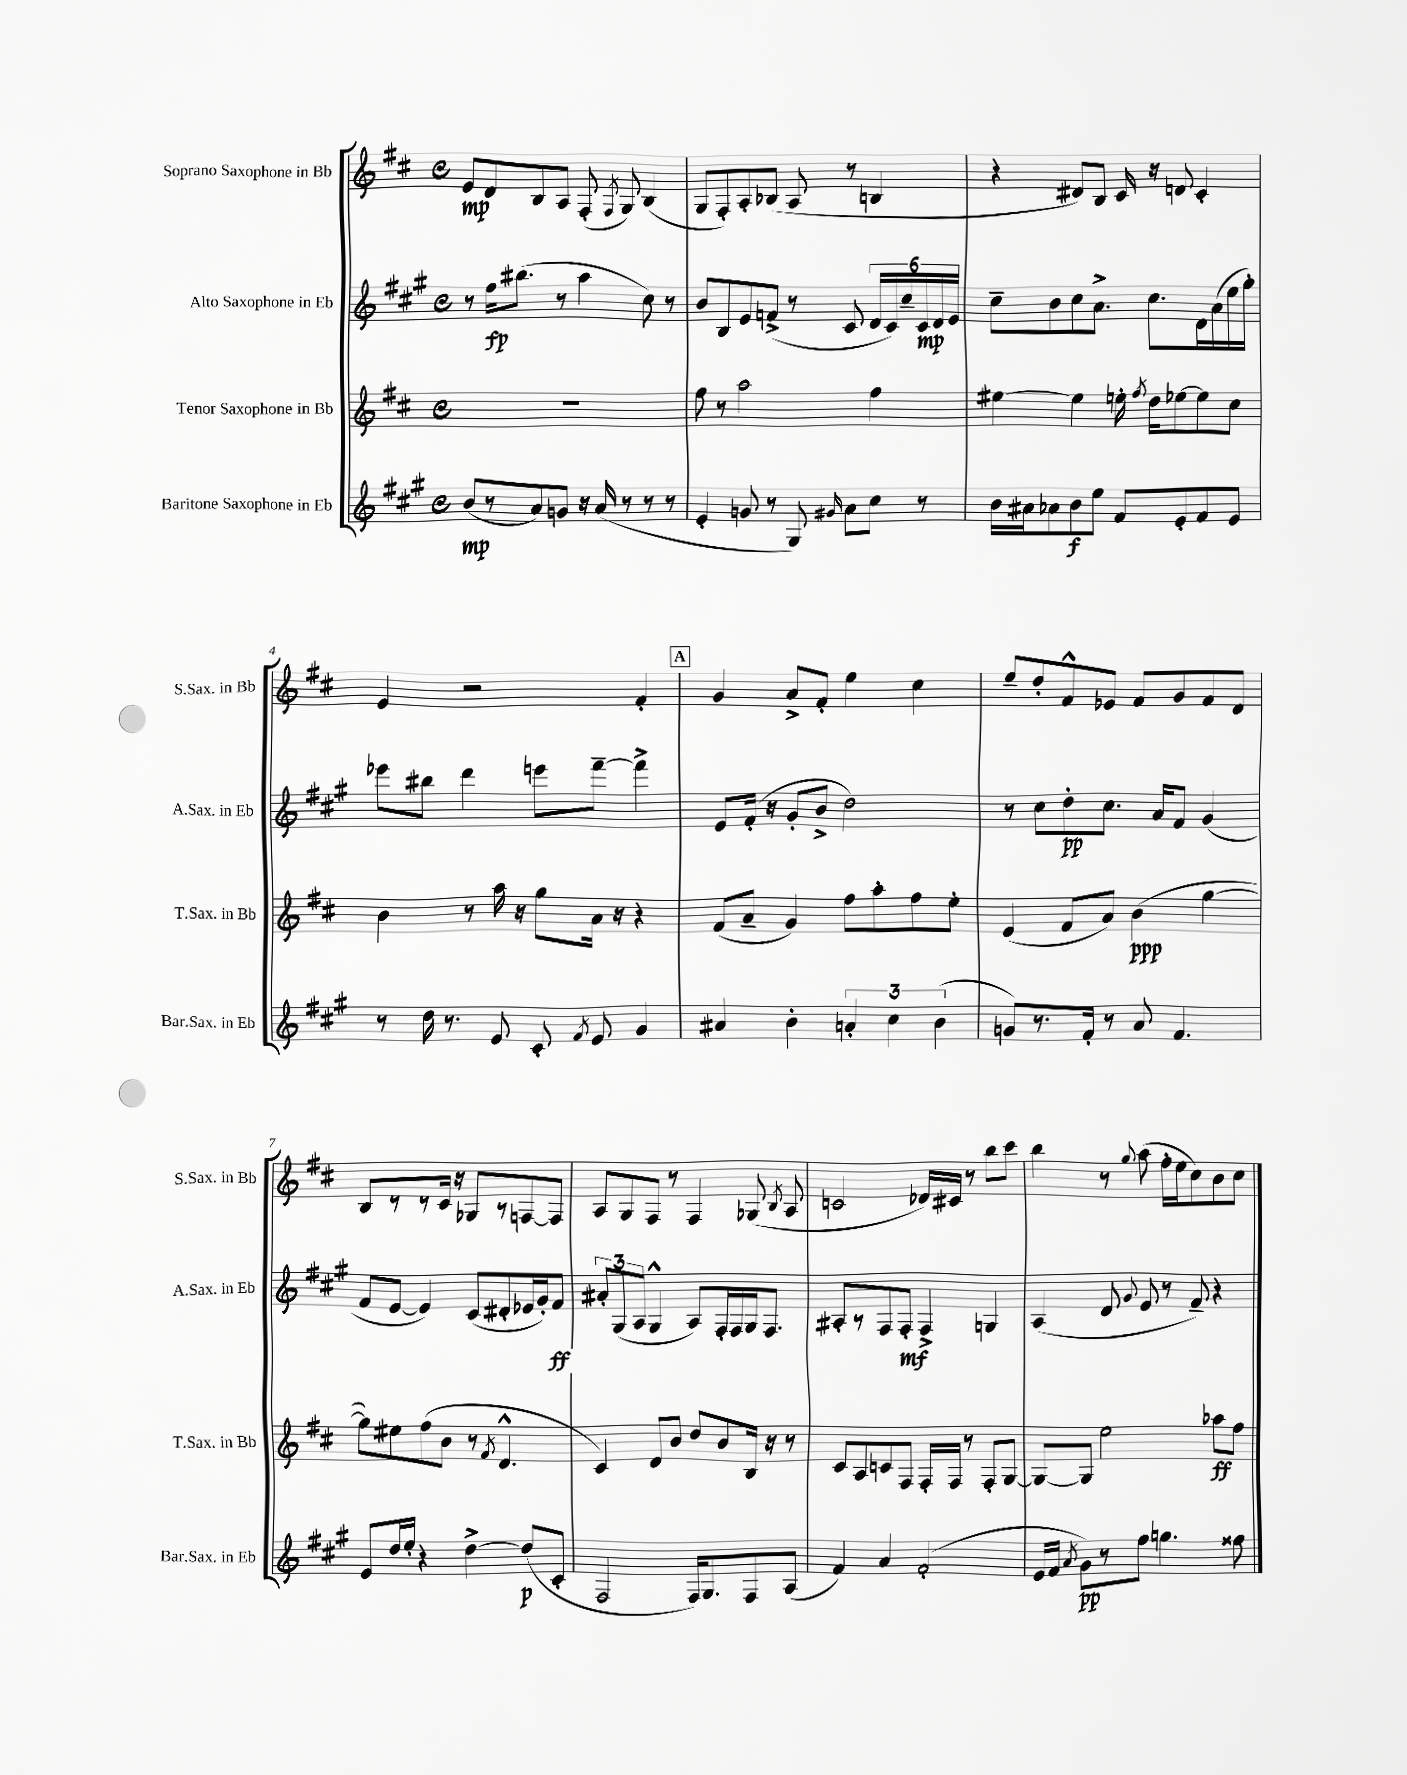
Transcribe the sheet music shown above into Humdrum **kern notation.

**kern	**kern	**kern	**kern
*staff4	*staff3	*staff2	*staff1
*clefG2	*clefG2	*clefG2	*clefG2
*k[f#c#g#]	*k[f#c#]	*k[f#c#g#]	*k[f#c#]
*M4/4	*M4/4	*M4/4	*M4/4
*met(c)	*met(c)	*met(c)	*met(c)
(8b/L	1r	8r	8e/L
8r	.	16ff#\LK	8d/
.	.	(8.bb#\J	.
8a/)	.	.	8B/
8g/J	.	8r	8A/J
16r	.	4aa\	(8F#'/
(16a/	.	.	.
.	.	.	8qF#/
8r	.	.	8G/)
8r	.	8cc#\)	(4B/
8r	.	8r	.
=	=	=	=
4e'/	8ff#\	8b/L	8G/L
.	8r	8B/	8F#'/)
8g/	2aa\	8e/	8A'/
8r	.	(8f^/J	(8B-/J
8G#/)	.	8r	8A/
16qqg#/	.	.	.
8a\L	.	8c#/	8r
8cc#\J	4ff#\	24d/LL	4B/
.	.	24c#/)	.
.	.	24cc#~/	.
8r	.	24c#/	.
.	.	24d/	.
.	.	24e/JJ	.
=	=	=	=
16b\LL	[4ee#\	8cc#~\L	4r
16a#\J	.	.	.
8a-\	.	8b\	.
8b\	4ee#\]	8cc#\	8d#/L)
8ee\J	.	8.a^\J	8B/J
8f#/L	16ee'\	.	16c#/
.	8qff#/	.	.
.	16dd\LK	8.cc#\L	16r
8e'/	[8ee-\	.	8d/
8f#/	8ee-\]	16d\L	4c#'/
.	.	(16a\	.
8e/J	8cc#\J	16ee\	.
.	.	16gg#'\JJ)	.
=	=	=	=
8r	4b\	8eee-\L	4e/
16dd\	.	8bb#\J	.
8.r	.	.	.
.	8r	4ddd\	2r
8e/	16aa\	.	.
.	16r	.	.
8c#'/	8gg\L	8eee\L	.
8qf#/	.	.	.
8e/	16a\Jk	[8fff#~\J	.
.	16r	.	.
4g#/	4r	4fff#^\]	4f#'/
=	=	=	=
4a#/	(8f#/L	8e/L	4g/
.	8a~/J	(16f#'/Jk	.
.	.	16r	.
4b'\	4g/)	8g#'/L	8a^/L
.	.	8b^/J	8f#'/J
6a'/	8ff#\L	2dd\)	4ee\
.	8aa'\	.	.
6cc#\	.	.	.
.	8ff#\	.	4cc#\
(6b\	.	.	.
.	8ee'\J	.	.
=	=	=	=
8g/L)	(4e/	8r	8ee~/L
8.r	.	8cc#\L	8dd'/
.	8f#/L	8dd'\	8f#^^/
16f#'/Jk	.	.	.
8r	8a/J)	8.cc#\J	8e-/J
8a/	(4b\	.	8f#/L
.	.	16a/LK	.
4.f#/	.	8f#/J	8g/
.	[4gg\	(4g#/	8f#/
.	.	.	8d/J
=	=	=	=
8e/L	8gg\]L)	8f#/L	8B/L
16dd/L	8ee#\	[8e/J	8r
16ee'/JJ	.	.	.
4r	(8ff#\	4e/])	8r
.	8b\J	.	16c#/Jk
.	.	.	16r
[4dd^\	8r	(8c#/L	8G-/L
.	8qf#/	.	.
.	4.d^^/	8d#'/	8r
(8dd/]L	.	16e-/L	[8F/
.	.	16g#'/J)	.
8c#'/J	.	8f#/J	8F/]J
=	=	=	=
2F#/	4c#/)	12a#'/L	8A/L
.	.	(12G#/	.
.	.	.	8G/
.	.	12A/J	.
.	8d/L	4G#^^/	8F#/J
.	8b/J	.	8r
16F#/LK)	8dd/L	8A/L)	4F#/
8.G#/	.	.	.
.	8b/	16F#'/L	.
.	.	16F#/	.
8F#/	16B/Jk	16G#/J	(8G-/
.	16r	8.F#/J	.
.	.	.	8qB/
(8A/J	8r	.	8A/
=	=	=	=
4f#/)	8c#/L	8A#'/L	2c/
.	8A/	8r	.
4a/	8c/	8F#/	.
.	8F#/J	8F#'/J	.
(2f#'/	16F#'/LL	4F#^/	16d-/LL)
.	16F#/JJ	.	16c#/JJ
.	8r	.	8r
.	8F#'/L	4G/	8bb\L
.	[8G/J	.	8ccc#\J
=	=	=	=
16e/LL	8G/_L	(4A/	4bb\
16f#/JJ	.	.	.
8qa/	.	.	.
8g#\L)	8G/]J	.	.
8r	2ee\	8d/	8r
.	.	8qqg#/	8qqgg/
8ff#\J	.	8e/	(8aa\
4.gg\	.	8r	16ff#'\LL
.	.	.	16ee\J
.	.	8f#~/)	8cc#\)
.	8aa-\L	4r	8b\
8ff##\	8ff#\J	.	8cc#\J
==	==	==	==
*-	*-	*-	*-
